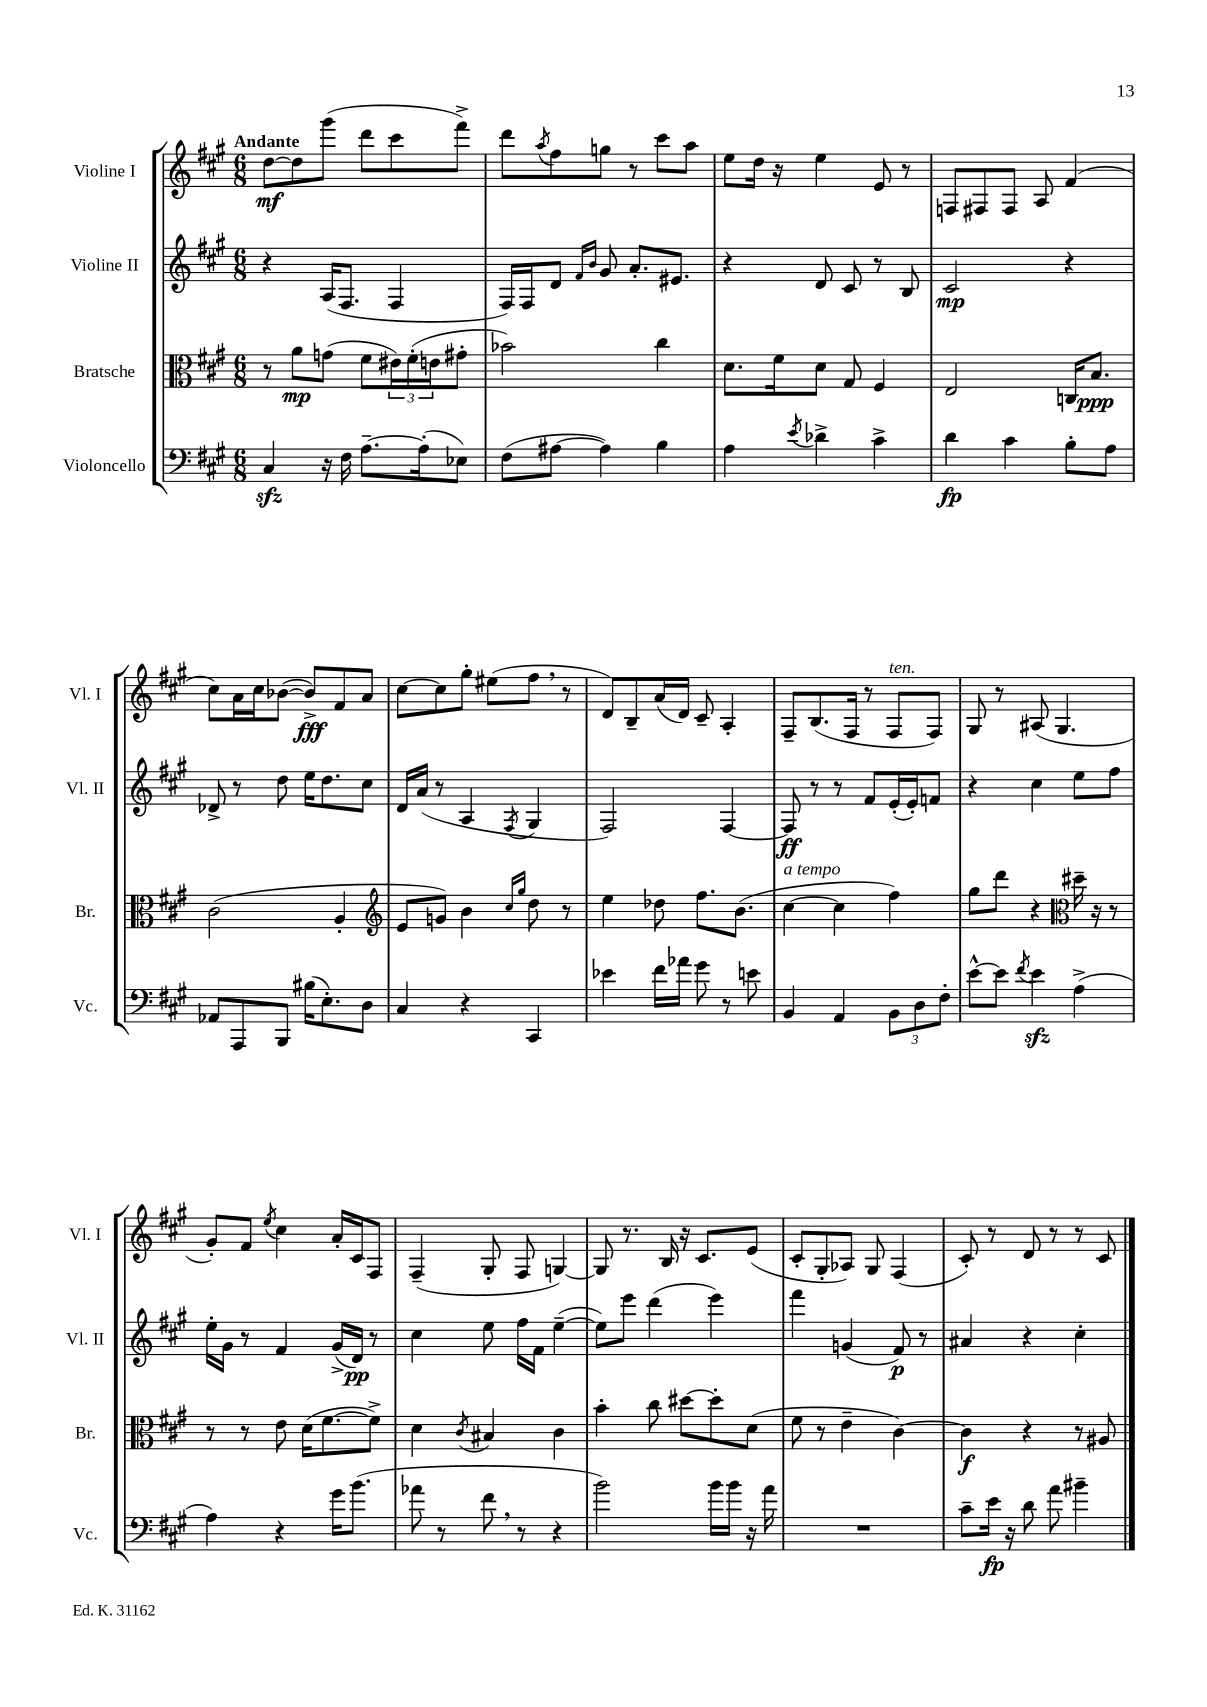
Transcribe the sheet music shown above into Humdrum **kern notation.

**kern	**kern	**kern	**kern
*staff4	*staff3	*staff2	*staff1
*clefF4	*clefC3	*clefG2	*clefG2
*k[f#c#g#]	*k[f#c#g#]	*k[f#c#g#]	*k[f#c#g#]
*M6/8	*M6/8	*M6/8	*M6/8
4C#	8r	4r	[8dd
.	8a	.	8dd]
16r	(8g	(16A	(8ggg#
16F#	.	8.F#	.
[8.A~	8f#	.	8ddd
.	24e#)	4F#	8ccc#
.	(24f#'	.	.
(16A']	.	.	.
.	24e	.	.
8E-)	8g#'	.	8fff#^)
=	=	=	=
(8F#	2b-)	16F#)	8ddd
.	.	16F#	.
.	.	.	8qaa
[8A#	.	8d	8ff#
.	.	16qqf#	.
.	.	16qqb	.
4A#])	.	8g#	8gg
.	.	8.a'	8r
4B	4cc#	.	8ccc#
.	.	8.e#	.
.	.	.	8aa
=	=	=	=
4A	8.d	4r	8ee
.	.	.	16dd
.	16f#	.	16r
8qe	.	.	.
4d-^	8d	8d	4ee
.	8G#	8c#	.
4c#^	4F#	8r	8e
.	.	8B	8r
=	=	=	=
4d	2E	2c#	8F
.	.	.	8F#
4c#	.	.	8F#
.	.	.	8A
8B'	16C	4r	(4f#
.	8.B	.	.
8A	.	.	.
=	=	=	=
8AA-	(2c#	8d-^	8cc#)
8AAA	.	8r	16a
.	.	.	16cc#
8BBB	.	8dd	([8b-
(16B#	.	16ee	8b-^])
8.E')	.	8.dd	.
.	4A'	.	8f#
8D	.	8cc#	8a
=	=	=	=
*	*clefG2	*	*
4C#	8e	16d	[8cc#
.	.	(16a	.
.	8g)	8r	8cc#]
4r	4b	4A	8gg#'
.	.	.	(8ee#
.	16qqcc#	.	.
.	16qqgg#	8qF#	.
4CC#	8dd	4G#	8ff#
.	8r	.	8r
=	=	=	=
4e-	4ee	2F#)	8d)
.	.	.	8B~
16f#	8dd-	.	(16a
16a-	.	.	16d)
8g#	8.ff#	.	8c#~
8r	.	[4F#	4A'
.	(8.b	.	.
8e	.	.	.
=	=	=	=
4BB	[4cc#	8F#]	8F#~
.	.	8r	(8.B
4AA	4cc#]	8r	.
.	.	.	16F#
.	.	8f#	8r
12BB	4ff#)	(16e'	8F#
.	.	16e')	.
12D	.	.	.
.	.	8f	8F#)
12F#'	.	.	.
=	=	=	=
[8e^^	8gg#	4r	8G#
8e]	8ddd	.	8r
8qf#	.	.	.
4e	4r	4cc#	(8A#
.	.	.	4.G#
*	*clefC3	*	*
(4A^	16dd#~	8ee	.
.	16r	.	.
.	8r	8ff#	.
=	=	=	=
4A)	8r	16ee'	8g#')
.	.	16g#	.
.	8r	8r	8f#
.	.	.	8qee
4r	8e	4f#	4cc#
.	(16d	.	.
.	[8.f#	.	.
16g#	.	(16g#^	16a'
(8.b	.	16d)	16c#
.	8f#^])	8r	8F#
=	=	=	=
8a-	4d	4cc#	(4F#~
8r	.	.	.
.	8qc#	.	.
8f#	4B#	8ee	8G#'
8r	.	16ff#	8F#
.	.	16f#	.
4r	4c#	([4ee~	[4G)
=	=	=	=
2b)	4b'	8ee])	8G]
.	.	8eee	8.r
.	8cc#	(4ddd	.
.	.	.	16B
.	[8dd#	.	16r
.	.	.	8.c#
16b	8dd#']	4eee)	.
16b	.	.	.
16r	(8d	.	(8e
16a	.	.	.
=	=	=	=
2.r	8f#	4fff#	8c#'
.	8r	.	8G#'
.	4e~	(4g	8A-)
.	.	.	8G#
.	[4c#)	8f#)	(4F#
.	.	8r	.
=	=	=	=
8c#~	4c#]	4a#	8c#')
16e	.	.	8r
16r	.	.	.
8d	4r	4r	8d
8a	.	.	8r
4b#~	8r	4cc#'	8r
.	8A#	.	8c#
==	==	==	==
*-	*-	*-	*-
